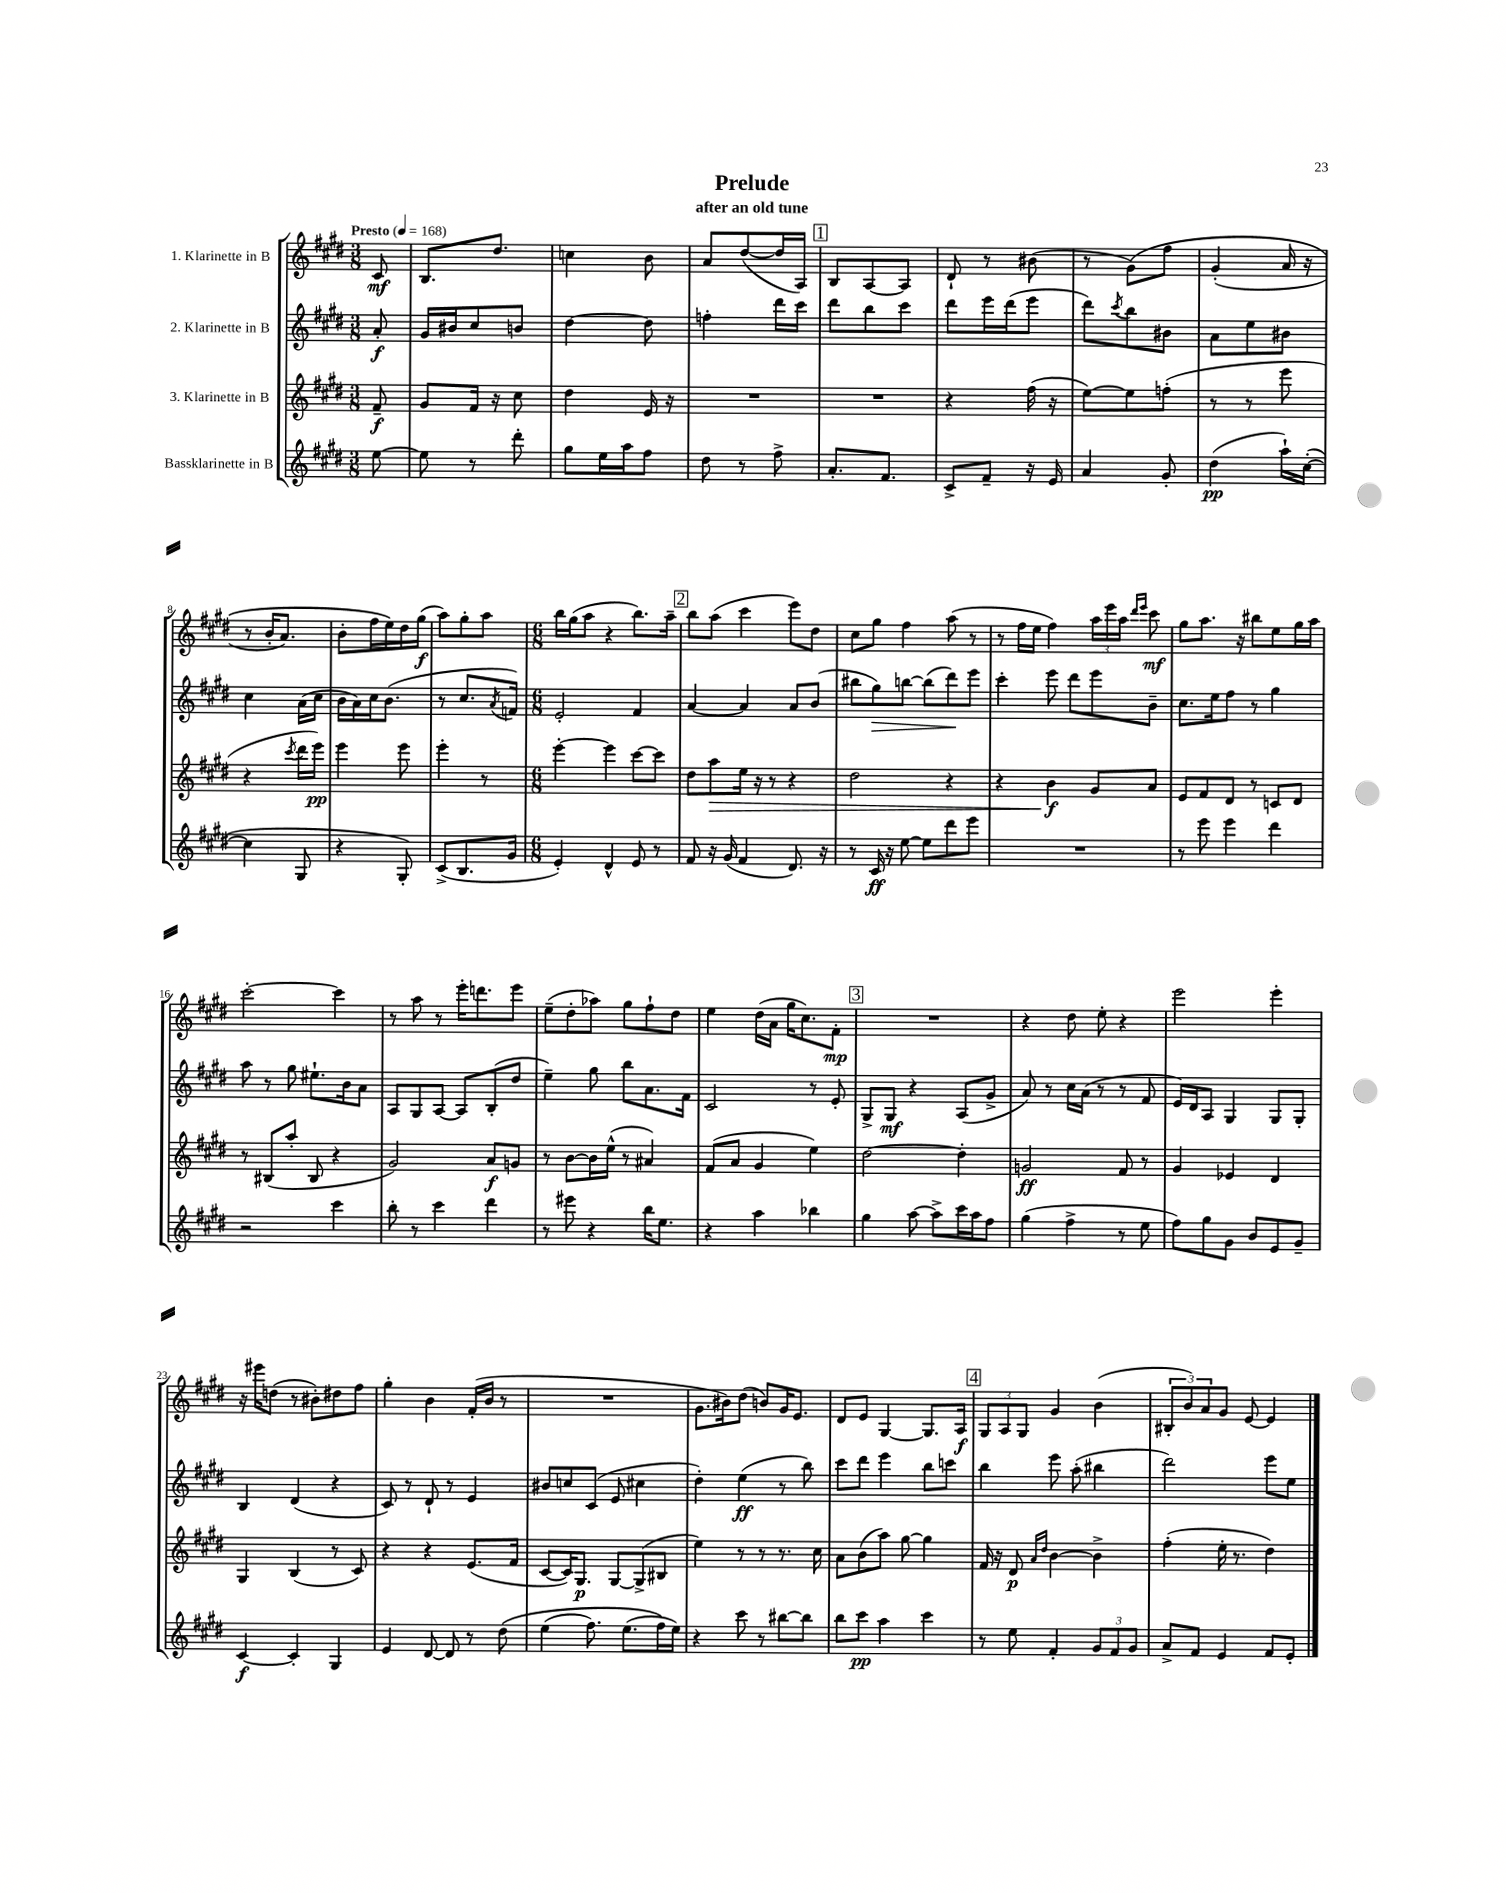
\header { title = "Prelude" subtitle = "after an old tune" }
<<
\new StaffGroup <<
\new Staff = "s0" \with { instrumentName = "1. Klarinette in B" } {
    \clef treble \key e \major \numericTimeSignature \time 3/8 \partial 8 \tempo "Presto" 4 = 168
    cis'8\mf |
    b8. dis''8. |
    c''4 b'8 |
    a'8 dis''8~( dis''16 a16) |
    \mark \markup { \box "1" } b8 a8~ a8 |
    dis'8-! r8 bis'8( |
    r8 gis'8)\( fis''8 |
    gis'4-.( a'16 r16 |
    r8 b'16-. a'8.) |
    b'8-. fis''16 e''16\) dis''16 gis''16\f( |
    a''8) gis''8-. a''8 |
    \numericTimeSignature \time 6/8 b''16 gis''16( a''8 r4 b''8.) a''16-- |
    \mark \markup { \box "2" } b''8 a''8( cis'''4 e'''8) dis''8 |
    cis''8 gis''8 fis''4 a''8( r8 |
    r8 fis''16 e''16 fis''4) \tuplet 3/2 { a''16 e'''16 a''16 } \grace { dis'''16 e'''16 } cis'''8\mf |
    gis''8 a''8. r16 bis''8 e''8 gis''16 a''16 |
    cis'''2~-. cis'''4 |
    r8 a''8 r8 e'''16-. d'''8. e'''8 |
    e''8--( dis''8-. aes''8) gis''8 fis''8-! dis''8 |
    e''4 dis''16( a'16 gis''16 cis''8.) fis'8-.\mp |
    \mark \markup { \box "3" } R2. |
    r4 dis''8 e''8-. r4 |
    e'''2 e'''4-. |
    r16 eis'''16 d''8( r8 bis'8-.) dis''8 fis''8 |
    gis''4-. b'4 fis'16-.( b'16 r8 |
    R2. |
    gis'8. bis'16) dis''8( b'8) gis'16 e'8. |
    dis'8 e'8 gis4~ gis8. a16\f |
    \mark \markup { \box "4" } \tuplet 3/2 { gis8 a8 gis8 } gis'4 b'4( |
    \tuplet 3/2 { bis8-. b'8) a'8 } gis'8 e'8~ e'4 \bar "|." |
}
\new Staff = "s1" \with { instrumentName = "2. Klarinette in B" } {
    \clef treble \key e \major \numericTimeSignature \time 3/8 \partial 8
    a'8-.\f |
    gis'16 bis'16 cis''8 b'8 |
    dis''4~ dis''8 |
    f''4-. dis'''16 cis'''16 |
    \mark \markup { \box "1" } dis'''8 b''8 cis'''8 |
    dis'''8 e'''16 dis'''16( e'''8 |
    dis'''8) \acciaccatura { cis'''8 } b''8 bis'8 |
    a'8 e''8 bis'8 |
    cis''4 a'16( cis''16 |
    b'16 a'16) cis''16 b'8.( |
    r8 cis''8. \acciaccatura { a'8 } f'16) |
    \numericTimeSignature \time 6/8 e'2-. fis'4 |
    \mark \markup { \box "2" } a'4~ a'4 a'8 b'8( |
    bis''8 gis''8\>) b''8~ b''8( dis'''8\!) e'''8 |
    cis'''4-. e'''8 dis'''8 e'''8 b'8-- |
    cis''8. e''16 fis''8 r8 gis''4 |
    a''8 r8 gis''8 eis''8.-! b'16 a'8 |
    a8 gis8 a8~ a8 b8-.( dis''8 |
    e''4--) gis''8 b''8 a'8. fis'16 |
    cis'2 r8 e'8-. |
    \mark \markup { \box "3" } gis8-> gis8\mf r4 a8( gis'8-> |
    a'8) r8 cis''16 a'16( r8 r8 fis'8 |
    e'16) dis'16 a8 gis4 gis8 gis8-. |
    b4 dis'4( r4 |
    cis'8) r8 dis'8-! r8 e'4 |
    bis'8 c''8 cis'8( e'8 cis''4 |
    dis''4-.) e''4\ff( r8 b''8) |
    cis'''8 dis'''8 e'''4 b''8 c'''8 |
    \mark \markup { \box "4" } b''4 e'''8 a''8-.( bis''4 |
    dis'''2) e'''8 e''8 \bar "|." |
}
\new Staff = "s2" \with { instrumentName = "3. Klarinette in B" } {
    \clef treble \key e \major \numericTimeSignature \time 3/8 \partial 8
    fis'8--\f |
    gis'8 fis'16 r16 cis''8 |
    dis''4 e'16 r16 |
    R4. |
    \mark \markup { \box "1" } R4. |
    r4 fis''16( r16 |
    e''8~) e''8 f''8-.( |
    r8 r8 e'''8 |
    r4 \acciaccatura { cis'''8 } dis'''16 e'''16\pp) |
    e'''4 e'''8 |
    e'''4-. r8 |
    \numericTimeSignature \time 6/8 e'''4~-. e'''4 cis'''8~ cis'''8 |
    \mark \markup { \box "2" } dis''8 a''8\> e''16 r16 r8 r4 |
    dis''2 r4 |
    r4 b'4\f\! gis'8 a'8 |
    e'8 fis'8 dis'8 r8 c'8 dis'8 |
    r8 bis8( a''8-. bis8 r4 |
    gis'2) a'8\f g'8 |
    r8 b'8~ b'16 e''16-^( r8 ais'4) |
    fis'8( a'8 gis'4 e''4) |
    \mark \markup { \box "3" } dis''2~ dis''4-. |
    g'2\ff fis'8 r8 |
    gis'4 ees'4 dis'4 |
    gis4 b4( r8 cis'8) |
    r4 r4 e'8.( fis'16 |
    cis'8~ cis'16) gis8.\p gis8~ gis8->( bis8 |
    e''4) r8 r8 r8. cis''16 |
    a'8 b'8( a''8) gis''8~ gis''4 |
    \mark \markup { \box "4" } fis'16 r16 dis'8\p \grace { a'16 dis''16 } b'4~ b'4-> |
    fis''4-.( e''16-. r8. dis''4) \bar "|." |
}
\new Staff = "s3" \with { instrumentName = "Bassklarinette in B" } {
    \clef treble \key e \major \numericTimeSignature \time 3/8 \partial 8
    e''8~ |
    e''8 r8 dis'''8-. |
    gis''8 e''16 a''16 fis''8 |
    dis''8 r8 fis''8-> |
    \mark \markup { \box "1" } a'8.-. fis'8. |
    cis'8-> fis'8-- r16 e'16 |
    a'4 gis'8-. |
    dis''4\pp( a''16-!) cis''16~-.( |
    cis''4 gis8 |
    r4 gis8-.) |
    cis'8->( b8. gis'16 |
    \numericTimeSignature \time 6/8 e'4-.) dis'4-^ e'8 r8 |
    \mark \markup { \box "2" } fis'8 r16 gis'16( fis'4 dis'8.) r16 |
    r8 cis'16\ff r16 e''8~ e''8 dis'''8 e'''8 |
    R2. |
    r8 e'''8 e'''4 dis'''4 |
    r2 cis'''4 |
    b''8-. r8 cis'''4 dis'''4 |
    r8 eis'''8 r4 b''16 e''8. |
    r4 a''4 bes''4 |
    \mark \markup { \box "3" } gis''4 a''8~ a''8-> cis'''16 a''16 fis''8 |
    gis''4( fis''4-> r8 e''8 |
    fis''8) gis''8 gis'8 b'8 e'8 gis'8-- |
    cis'4~\f cis'4-. gis4 |
    e'4 dis'8~ dis'8 r8 dis''8\( |
    e''4( fis''8.) e''8.( fis''16\) e''16) |
    r4 cis'''8 r8 bis''8~ bis''8 |
    b''8 cis'''8\pp a''4 cis'''4 |
    \mark \markup { \box "4" } r8 e''8 fis'4-. \tuplet 3/2 { gis'8 fis'8 gis'8 } |
    a'8-> fis'8 e'4 fis'8 e'8-. \bar "|." |
}
>>
>>
